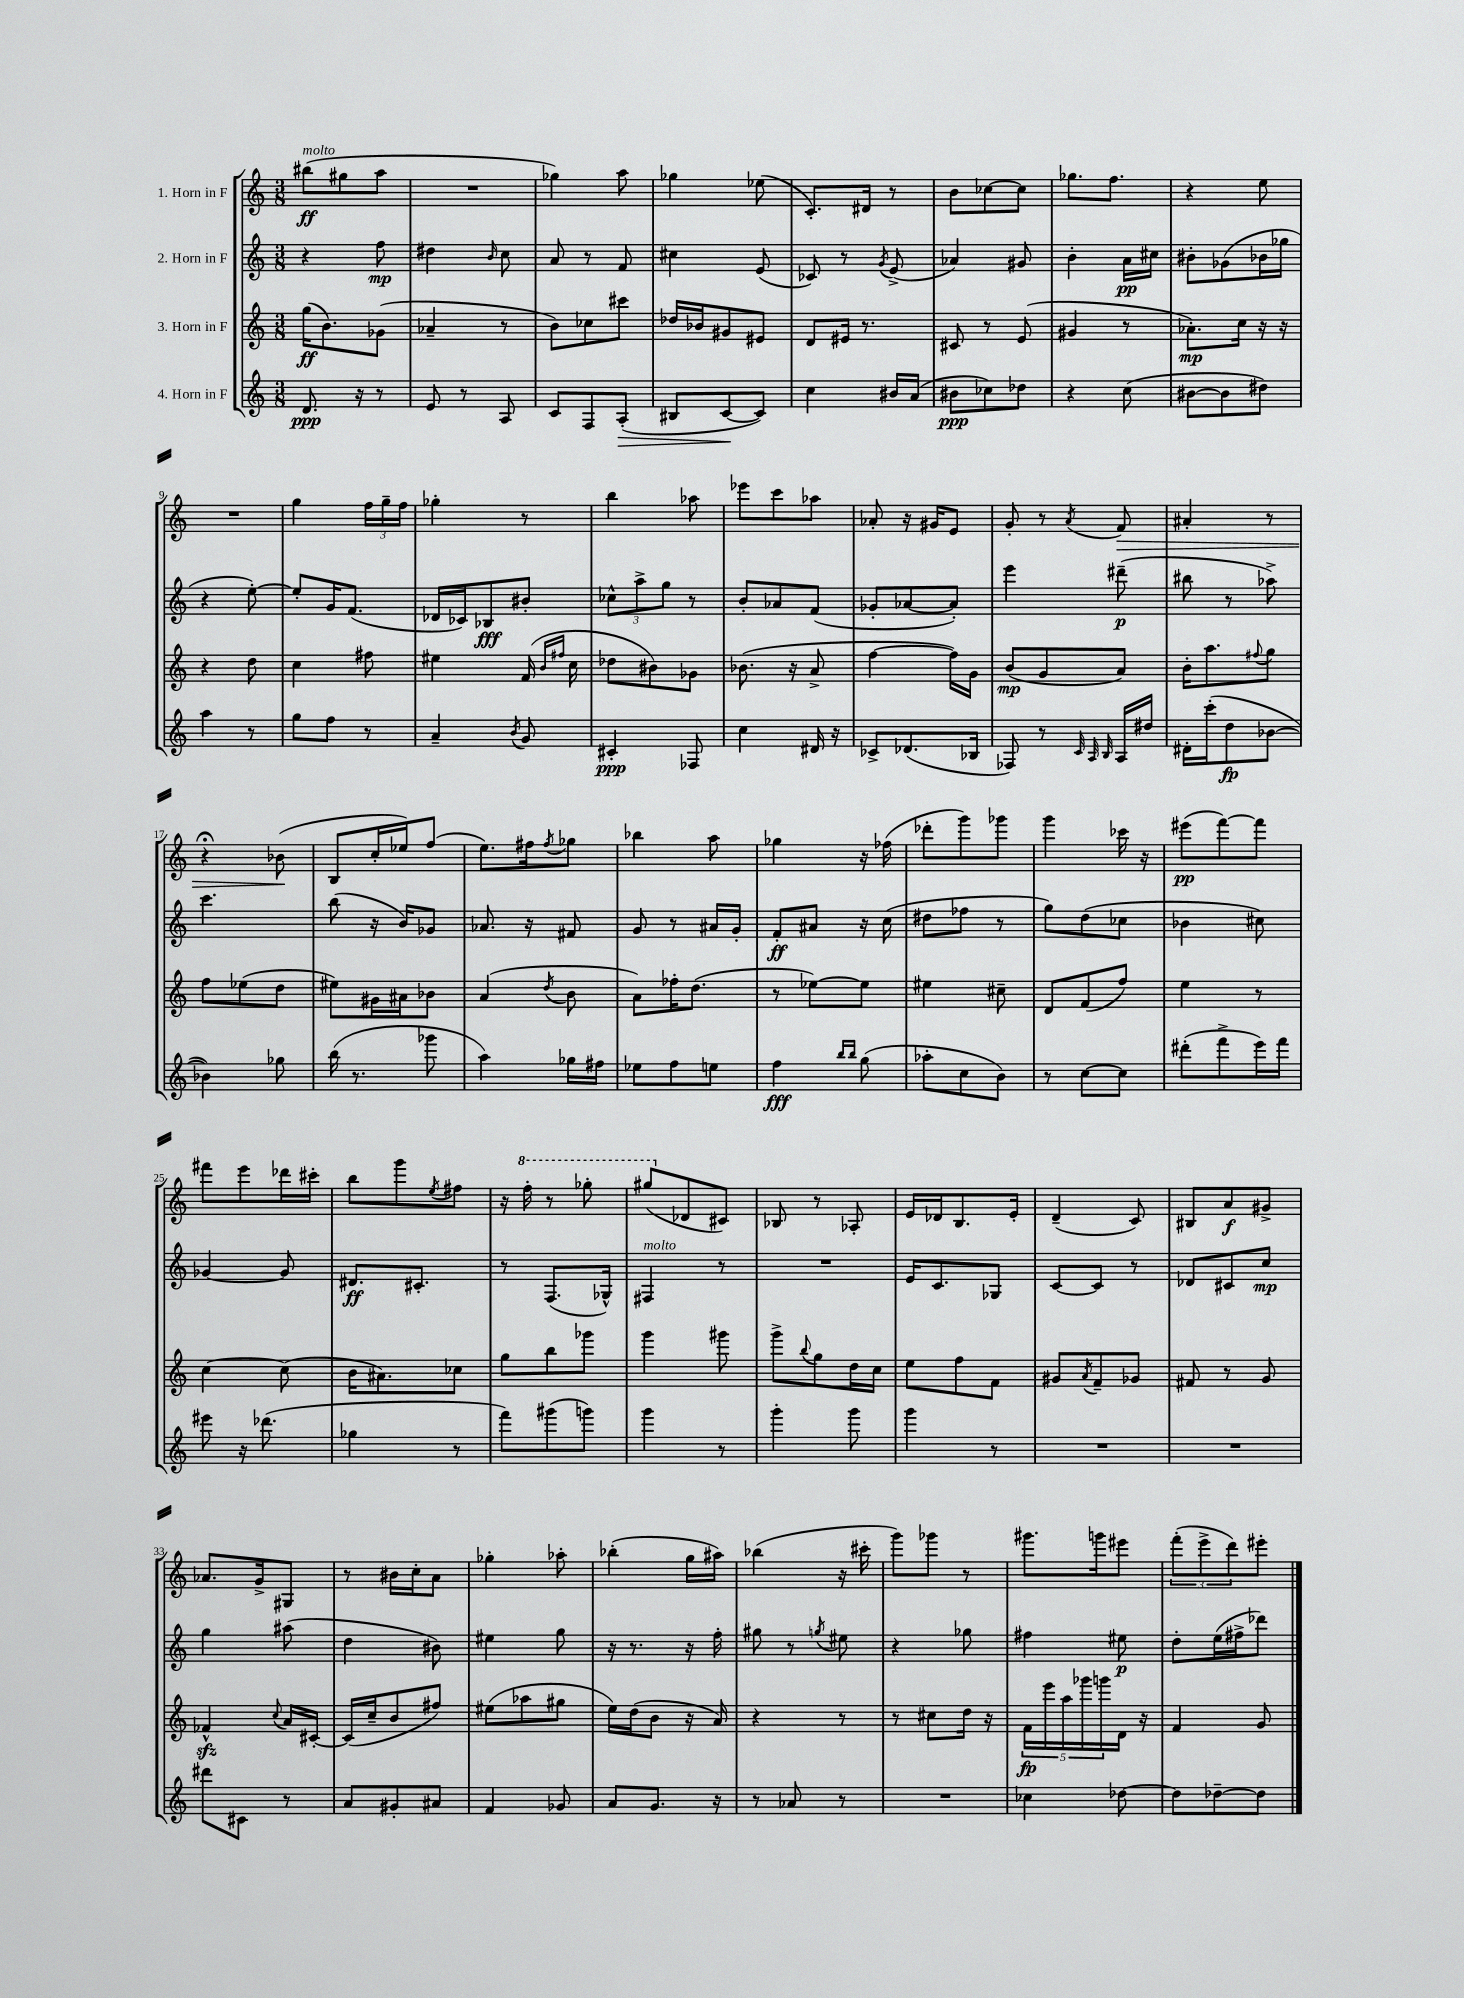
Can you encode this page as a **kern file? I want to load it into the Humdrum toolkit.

**kern	**kern	**kern	**kern
*staff4	*staff3	*staff2	*staff1
*clefG2	*clefG2	*clefG2	*clefG2
*k[]	*k[]	*k[]	*k[]
*M3/8	*M3/8	*M3/8	*M3/8
8.d	(16gg	4r	(8bb#
.	8.b)	.	.
.	.	.	8gg#
16r	.	.	.
8r	(8g-	8ff	8aa
=	=	=	=
8e	4a-~	4dd#	4.r
8r	.	.	.
.	.	16qqb	.
8A	8r	8cc	.
=	=	=	=
8c	8b)	8a	4gg-)
8F	8cc-	8r	.
(8A'	8ccc#	8f	8aa
=	=	=	=
8B#	16dd-	4cc#	4gg-
.	16b-	.	.
[8c	8g#	.	.
8c])	8e#	(8e	(8ee-
=	=	=	=
4cc	8d	8c-)	8.c')
.	16e#	8r	.
.	8.r	.	16d#
.	.	8qg	.
16b#	.	(8e^	8r
(16a	.	.	.
=	=	=	=
8b#	8c#	4a-)	8b
8cc-)	8r	.	[8cc-
8dd-	(8e	8g#	8cc-]
=	=	=	=
4r	4g#	4b'	8.gg-
.	.	.	8.ff
(8cc	8r	16a	.
.	.	16cc#	.
=	=	=	=
[8b#	8.a-')	8b#'	4r
8b#]	.	(8g-	.
.	16cc	.	.
8dd#)	16r	16b-	8ee
.	16r	16gg-	.
=	=	=	=
4aa	4r	4r	4.r
8r	8dd	[8ee')	.
=	=	=	=
8gg	4cc	8ee']	4gg
8ff	.	16g	.
.	.	(8.f	.
8r	8ff#	.	24ff
.	.	.	24gg~
.	.	.	24ff
=	=	=	=
4a~	4ee#	16d-	4gg-'
.	.	16c-)	.
.	.	8B-	.
8qb	.	.	.
8g	(16f	8b#'	8r
.	16qqb	.	.
.	16qqff#	.	.
.	16cc	.	.
=	=	=	=
4c#'	8dd-	12cc-^^	4bb
.	.	12aa^	.
.	8b#)	.	.
.	.	12gg	.
8F-	8g-	8r	8aa-
=	=	=	=
4cc	(8.b-	8b'	8eee-
.	.	8a-	8ccc
.	16r	.	.
16d#	8a^	(8f	8aa-
16r	.	.	.
=	=	=	=
8c-^	[4ff	8g-'	8a-'
(8.d-	.	[8a-	16r
.	.	.	16g#
.	16ff])	8a-'])	8e
16B-	16g	.	.
=	=	=	=
8F-)	(8b	4eee	8g'
8r	8g	.	8r
32qqc	.	.	.
32qqA	.	.	.
32qqB	.	.	8qa
16A	8a)	(8ddd#~	8f
16dd#	.	.	.
=	=	=	=
16d#'	16b'	8bb#	4a#'
(16ccc'	8.aa	.	.
8dd	.	8r	.
.	8qqff#	.	.
[8b-	8gg	8aa-^)	8r
=	=	=	=
4b-])	8ff	4.ccc	4r;
.	(8ee-	.	.
8gg-	8dd	.	(8b-
=	=	=	=
(16bb	8ee#)	(8bb	8B
8.r	.	.	.
.	16g#	16r	16cc'
.	16a#	16b)	16ee-)
8ggg-	8b-	8g-	(8ff
=	=	=	=
4aa)	(4a	8.a-	8.ee)
.	.	16r	16ff#
.	8qdd	.	8qff#
16gg-	8b	8f#	8gg-
16ff#	.	.	.
=	=	=	=
8ee-	8a)	8g	4bb-
8ff	16ff-'	8r	.
.	(8.dd	.	.
8ee	.	16a#	8aa
.	.	16g'	.
=	=	=	=
4ff	8r	8f'	4gg-
.	[8ee-)	8a#	.
16qqbb	.	.	.
16qqbb	.	.	.
(8gg	8ee-]	16r	16r
.	.	(16cc	(16ff-
=	=	=	=
8aa-'	4ee#	8dd#	8ddd-'
8cc	.	8ff-	8ggg)
8b)	8cc#~	8r	8ggg-
=	=	=	=
8r	8d	8gg)	4ggg
[8cc	(8f	(8dd	.
8cc]	8ff)	8cc-	16ccc-
.	.	.	16r
=	=	=	=
(8ddd#'	4ee	4b-	(8eee#
8fff^	.	.	[8fff)
16eee)	8r	8cc#)	8fff]
16fff	.	.	.
=	=	=	=
8eee#	[4cc	[4g-	8fff#
16r	.	.	8eee
(8.ddd-	.	.	.
.	(8cc]	8g-]	16ddd-
.	.	.	16ccc#'
=	=	=	=
4gg-	16b	8.d#	8bb
.	8.a#)	.	.
.	.	.	8ggg
.	.	8.c#'	.
.	.	.	8qee
8r	8cc-	.	8ff#
=	=	=	=
8fff)	8gg	8r	16r
.	.	.	16fff'
(8ggg#	8bb	(8.F	8r
8ggg)	8ggg-	.	8ggg-'
.	.	16G-^^)	.
=	=	=	=
4ggg	4ggg	4F#	(8ggg#
.	.	.	8d-
8r	8ggg#	8r	8c#)
=	=	=	=
4ggg'	8ggg^	4.r	8B-
.	8qqbb	.	.
.	8gg	.	8r
8ggg	16dd	.	8A-'
.	16cc	.	.
=	=	=	=
4ggg	8ee	16e	16e
.	.	8.c	16d-
.	8ff	.	8.B
8r	8f	8G-	.
.	.	.	16e'
=	=	=	=
4.r	8g#	[8c	(4d~
.	8qa	.	.
.	8f~	8c]	.
.	8g-	8r	8c)
=	=	=	=
4.r	8f#	8d-	8B#
.	8r	8c#	8a
.	8g	8cc	8g#^
=	=	=	=
8ddd#	4f-^^	4gg	8.a-
8c#	.	.	.
.	.	.	16g^
.	8qqcc	.	.
8r	16a	(8aa#	8G#
.	[16c#'	.	.
=	=	=	=
8a	(16c#]	4dd	8r
.	16cc~	.	.
8g#'	8b	.	16b#
.	.	.	16cc'
8a#	8ff#)	8b#)	8a
=	=	=	=
4f	(8ee#	4ee#	4gg-'
.	8aa-	.	.
8g-	8gg#	8gg	8aa-'
=	=	=	=
8a	16ee)	16r	(4bb-'
.	(16dd	8.r	.
8.g	8b	.	.
.	16r	16r	16gg
16r	16a)	16ff'	16aa#)
=	=	=	=
8r	4r	8gg#	(4bb-
8a-	.	8r	.
.	.	8qgg	.
8r	8r	8ee#	16r
.	.	.	16ccc#'
=	=	=	=
4.r	8r	4r	8ggg)
.	8cc#	.	8ggg-
.	16dd	8gg-	8r
.	16r	.	.
=	=	=	=
4cc-	20f	4ff#	8.ggg#
.	20eee	.	.
.	20aa	.	.
.	20ggg-	.	.
.	.	.	16ggg
.	20ggg	.	.
[8dd-	16d	8ee#	8eee#
.	16r	.	.
=	=	=	=
8dd-]	4f	8dd'	(12fff'
.	.	.	12eee^
[8dd-~	.	(16ee	.
.	.	.	12ddd)
.	.	16ff#^	.
8dd-]	8g	8ddd-)	8eee#'
==	==	==	==
*-	*-	*-	*-
